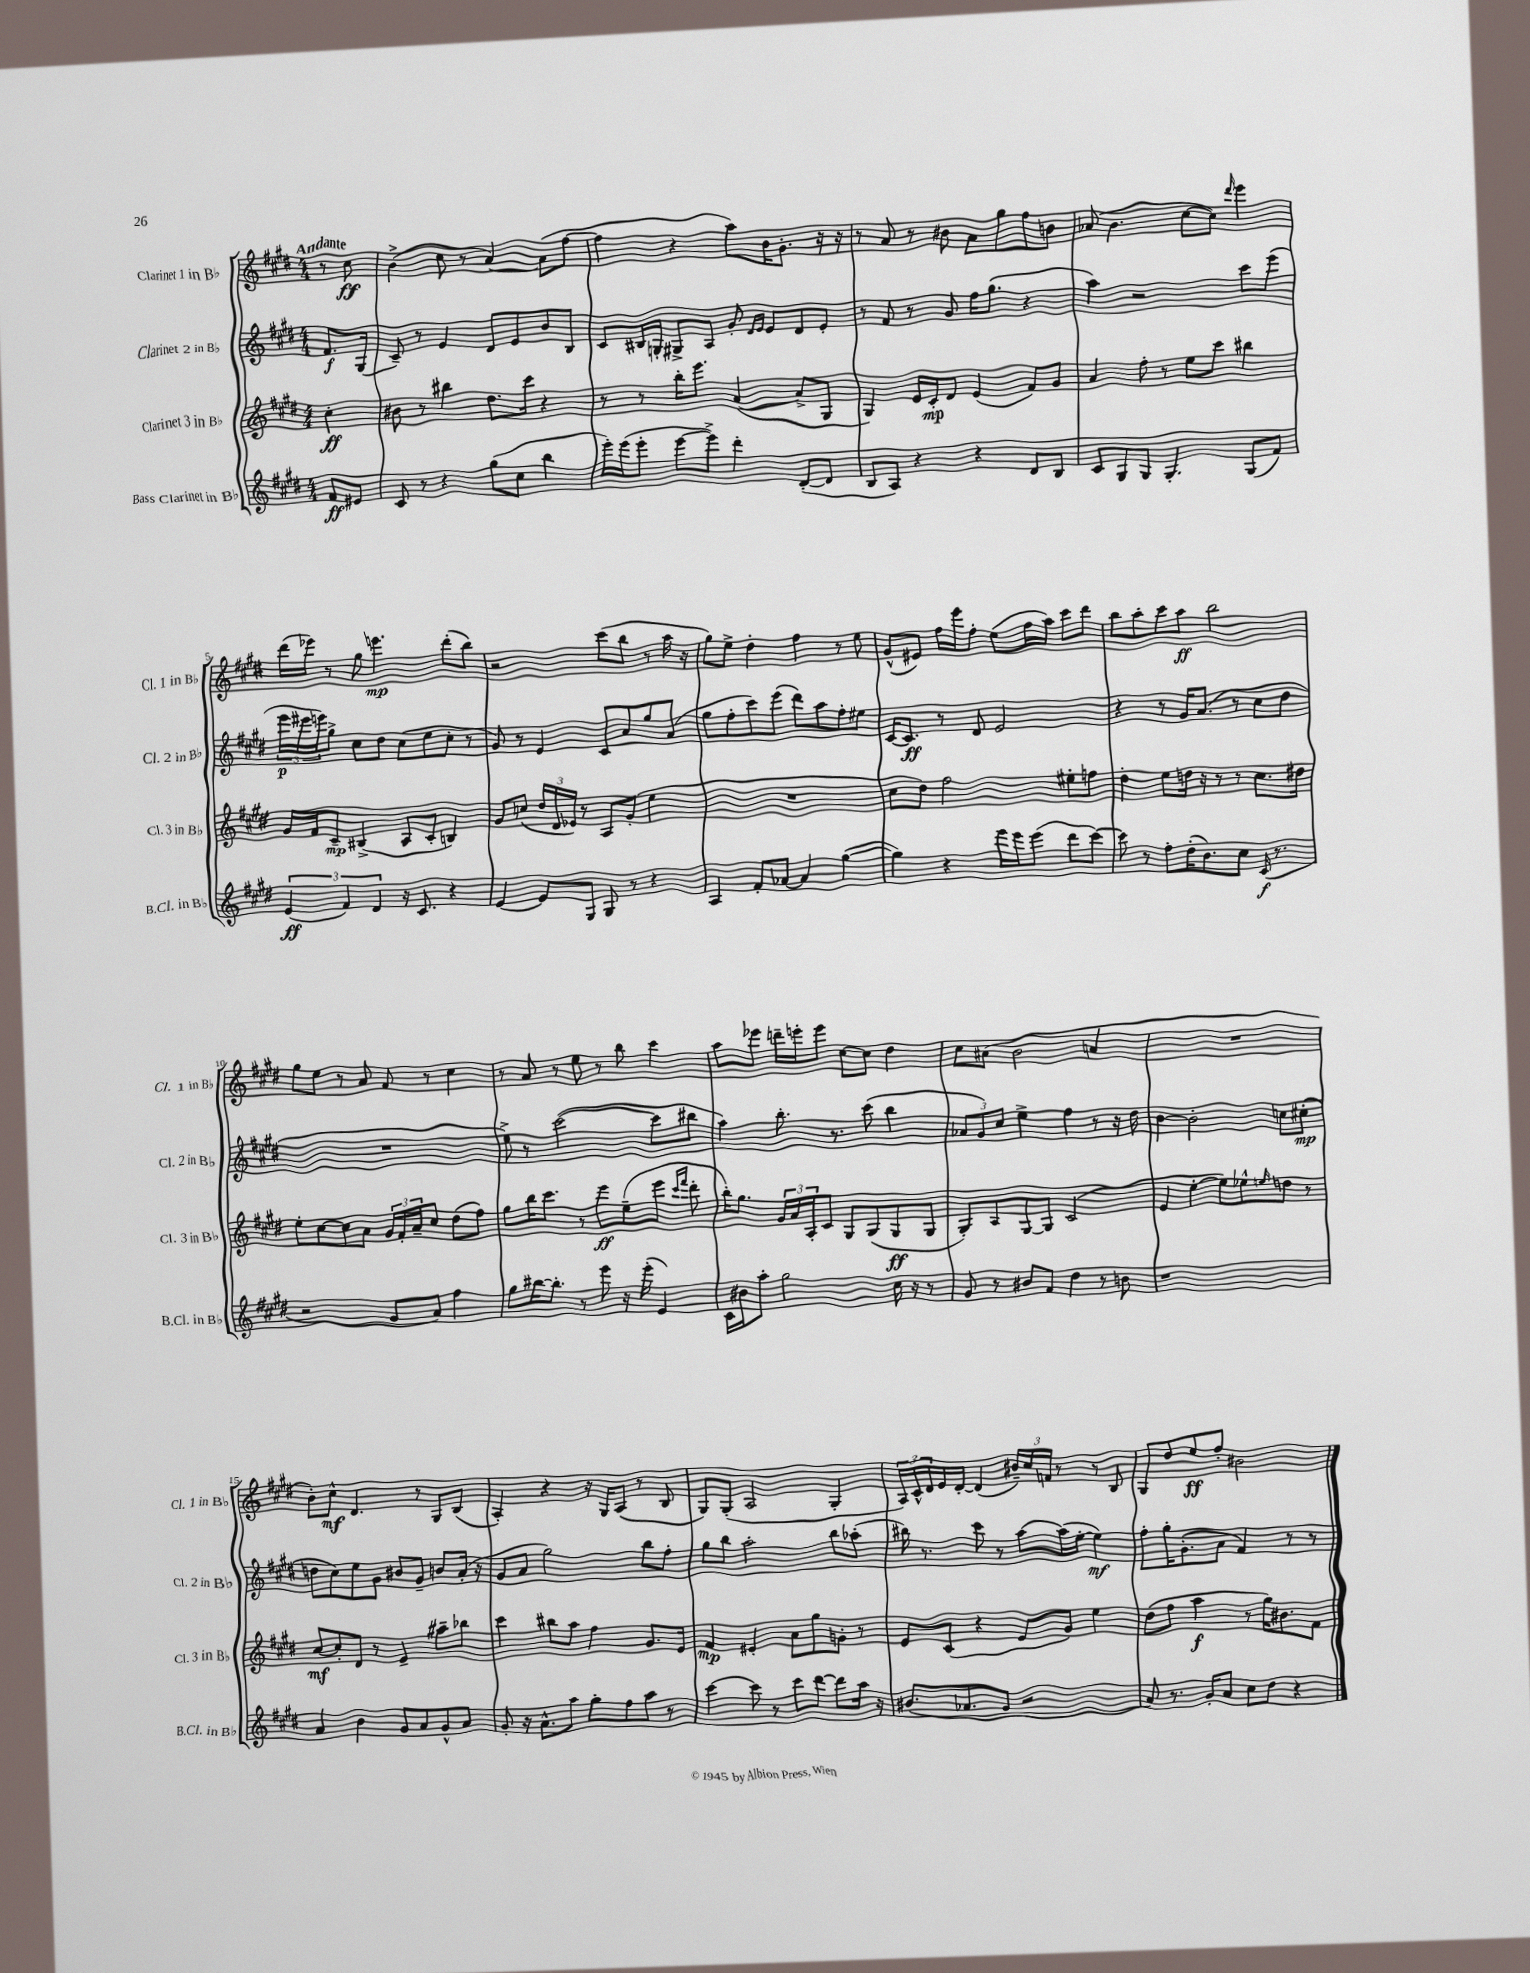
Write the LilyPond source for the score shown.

<<
\new StaffGroup <<
\new Staff = "s0" \with { instrumentName = "Clarinet 1 in Bb" shortInstrumentName = "Cl. 1 in Bb" } {
    \clef treble \key e \major \numericTimeSignature \time 4/4 \partial 4 \tempo "Andante"
    r8 cis''8\ff |
    b'4->( cis''8 r8 a'4~) a'8( fis''8~ |
    fis''4 r4 a''8) b'16 gis'8.-. r16 r16 |
    r8 a'8 r8 bis'8 a'8 gis''8 fis''8 b'8 |
    aes'8( b'4. cis''8~ cis''8) \grace { dis'''16 } e'''4 |
    dis'''16( ees'''16) r8 gis''8 e'''4.\mp dis'''8-.( b''8) |
    r2 cis'''8( b''8 r8 a''16 r16 |
    gis''8) e''8-> dis''4-. fis''4 r8 e''8 |
    gis'8-^( eis'8) fis''16 e'''16 fis''8-. e''8( fis''16 a''16) cis'''8 dis'''8 |
    b''8 a''8-. cis'''8 a''8\ff b''2 |
    gis''8 e''8 r8 a'8 fis'8 r8 cis''4 |
    r8 a'8 r8 e''8 r8 b''8 cis'''4 |
    a''8 ees'''8 d'''16-- e'''16-. e'''8 cis''8~ cis''8 dis''4 |
    cis''8 ais'8( b'2 a'4 |
    R1 |
    b'8-.) cis''8-^\mf dis'4. r8 gis8 b8( |
    a4-.) r4 r16 gis16 a8( r8 b8 |
    gis8) gis8-.( a2 gis4-. |
    \tuplet 3/2 { a16) cis'16-^ dis'16 } e'16 dis'16~-. dis'4( \tuplet 3/2 { bis'16--) cis''16 f'16 } r8 r8 b8 |
    gis8 dis''8 e''8\ff fis''8-. bis'2 \bar "|." |
}
\new Staff = "s1" \with { instrumentName = "Clarinet 2 in Bb" shortInstrumentName = "Cl. 2 in Bb" } {
    \clef treble \key e \major \numericTimeSignature \time 4/4 \partial 4
    fis'8.\f gis16( |
    cis'8--) r8 e'4 dis'8 e'8 b'8 b8 |
    cis'8 bis16 g16-. gis8-> a8 gis'8-. \grace { dis'16 e'16 } e'8 dis'8 e'8-. |
    r8 fis'8 r8 gis'8 fis''16 gis''8.( r4 |
    a''4) r2 cis'''8 e'''8( |
    \tuplet 3/2 { e'''16\p eis'''16 e'''16) } gis''8-> cis''8 dis''8 cis''8( e''8 cis''8-. r8 |
    gis'8) r8 e'4 cis'8 a'8 gis''8 a'8( |
    gis''8 fis''8-. cis'''8) e'''8( dis'''8) a''8 fis''8-. eis''8 |
    cis'16~ cis'8.\ff r8 dis'8 e'2 |
    r4 r8 gis'16 a'8.( r8 cis''8 dis''8 |
    R1 |
    e''8->) r8 cis'''2~( cis'''8 bis''8 |
    a''4) b''8.-. r8. cis'''8( b''4 |
    \tuplet 3/2 { aes'8 gis'8) cis''8 } e''4-> fis''4 r8 r16 dis''16 |
    b'4~ b'2-. c''8 cis''8-.\mp( |
    d''8 cis''8) e''8 gis'8 bis'8 gis'8-- b'8 a'16-.( r16 |
    gis'8 a'8 gis''2) b''8 fis''8-. |
    gis''8 b''8 a''2-. b''8 aes''8-.( |
    bis''16) r8. cis'''8 r8 a''8~ a''16( e''16~-. e''4\mf) |
    fis''8-. gis''16-. gis'8.-.( a'8 fis'4) r8 r8 \bar "|." |
}
\new Staff = "s2" \with { instrumentName = "Clarinet 3 in Bb" shortInstrumentName = "Cl. 3 in Bb" } {
    \clef treble \key e \major \numericTimeSignature \time 4/4 \partial 4
    cis''4-.\ff |
    bis'8 r8 bis''4 dis''8. cis'''16 r4 |
    r8 r8 b''16-. e'''8. a'4~( a'8-> gis8 |
    gis4) e'16 cis'16-.\mp dis'8 e'4( fis'8) gis'8 |
    a'4 fis''8-. r8 e''8 cis'''8 bis''4 |
    gis'16 fis'16 cis'8--\mp bis4->( a8 cis'8-. b4) |
    gis'8 c''8( \tuplet 3/2 { dis''16 dis'16 ees'16) } r8 a8 gis'8-.( e''4 |
    R1 |
    cis''8 dis''8) fis''2 eis''8-. f''8 |
    dis''4-. e''8 d''16 r16 r8 r8 cis''8. dis''16 |
    e''8-. cis''8~ cis''8 a'8 \tuplet 3/2 { gis'16 fis'16-. a'16-- } cis''8 dis''8( fis''8) |
    gis''8 b''16 cis'''8. r8 e'''8\ff e''8--( e'''8 \grace { cis'''16 fis'''16 } dis'''8-. |
    b''16-.) gis''8. \tuplet 3/2 { gis'16 a'16 a16-. } cis'8 gis8 gis8( gis8\ff gis8 |
    gis8-.) a8 gis8~ gis8 cis'2( |
    e'4 e''4~-. e''8) ees''8-^ \grace { e''16 } d''8 r8 |
    cis''8~\mf cis''8-. dis'8 r8 e'4-- ais''8-- bes''8 |
    cis'''4 bis''8 a''8 fis''4 gis'8. e'16 |
    fis'4\mp eis'4-. a'8 gis''8 g'8-. r8 |
    e'8 cis'8( r4 e'8 gis'8) e''4 |
    dis''8( fis''8 a''4\f r8 gis''16) bis'8. fis'8 \bar "|." |
}
\new Staff = "s3" \with { instrumentName = "Bass Clarinet in Bb" shortInstrumentName = "B.Cl. in Bb" } {
    \clef treble \key e \major \numericTimeSignature \time 4/4 \partial 4
    fis'8\ff eis'8 |
    cis'8 r8 r4 gis''8( cis''8 b''4 |
    e'''16-.) e'''16( e'''8-. e'''8~ e'''8->) dis'''4-. dis'8~-.( dis'8 |
    b8 a8) r4 r4 dis'8 b8 |
    cis'8 gis8 gis8 gis4.-. gis8( fis'8) |
    \tuplet 3/2 { e'4\ff( fis'4) dis'4 } r16 cis'8. r4 |
    e'4~ e'8 gis8 gis8 r8 r4 |
    a4 fis'8-. aes'8~ aes'4 gis''4~( |
    gis''4) r4 e'''16 e'''16 e'''8( dis'''8 cis'''8~) |
    cis'''8 r8 fis''8-. dis''16-.( b'8.) cis''8 cis'16\f( r8. |
    r2 gis'8 a'8) fis''4 |
    gis''8 bis''16~ bis''8.-. r8 e'''8 r16 e'''16-.( e'4) |
    cis'16 bis'16 a''8-. gis''2 cis''16 r16 r8 |
    gis'8 r8 bis'8 fis'8 dis''4 r8 b'8 |
    r1 |
    a'4 b'4 gis'8 a'8 gis'8-^ a'8 |
    gis'8-. r16 a'8.-^ a''8 gis''8-. fis''8 a''8 r8 |
    cis'''4~ cis'''8 r8 cis'''8 dis'''8~ dis'''8 a''16 r16 |
    bis'8.( aes'8. gis'8 r2 |
    a'8) r8. gis'16-. a'8 cis''8 dis''8 r4 \bar "|." |
}
>>
>>
